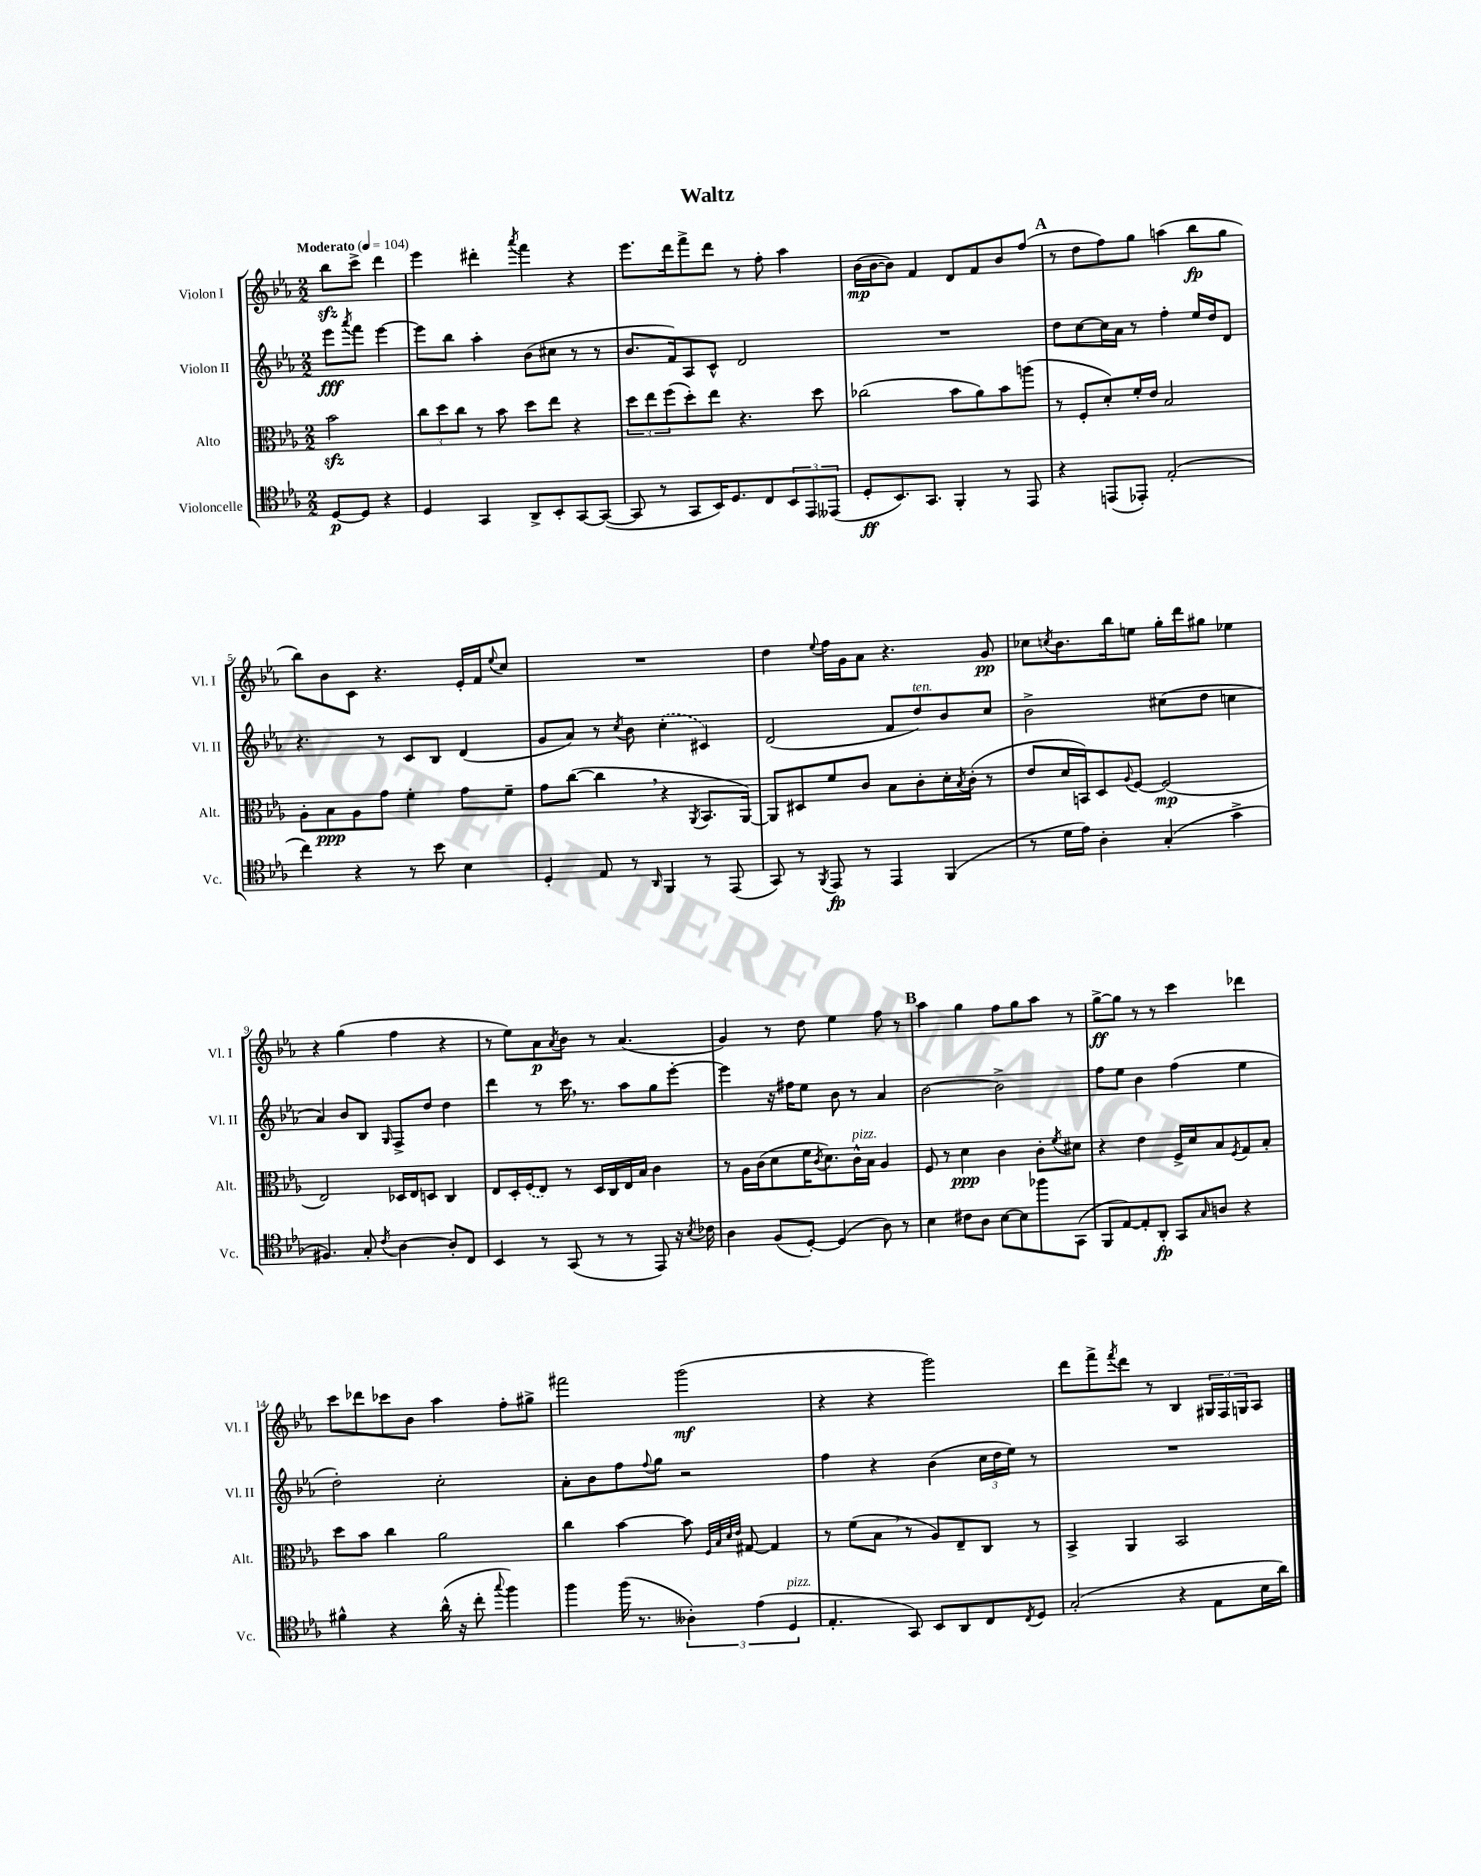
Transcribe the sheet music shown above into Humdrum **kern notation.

**kern	**dynam	**kern	**dynam	**kern	**dynam	**kern	**dynam
*part4	*part4	*part3	*part3	*part2	*part2	*part1	*part1
*staff4	*staff4	*staff3	*staff3	*staff2	*staff2	*staff1	*staff1
*I"Violoncelle	*	*I"Alto	*	*I"Violon II	*	*I"Violon I	*
*I'Vc.	*	*I'Alt.	*	*I'Vl. II	*	*I'Vl. I	*
*clefC4	*	*clefC3	*	*clefG2	*	*clefG2	*
*k[b-e-a-]	*	*k[b-e-a-]	*	*k[b-e-a-]	*	*k[b-e-a-]	*
*M2/2	*	*M2/2	*	*M2/2	*	*M2/2	*
*MM104	*	*MM104	*	*MM104	*	*MM104	*
=	=	=	=	=	=	=	=
!	!	!	!	!	!	!LO:TX:a:B:t=Moderato	!
[8D/L	p	2b-zz\	.	8eee-\L	fff	8bb-zz\L	.
.	.	.	.	8qaaa-/	.	.	.
8D/J]	.	.	.	8fff\J	.	8ccc^\J	.
4r	.	.	.	[4eee-\	.	4ddd\	.
=1	=1	=1	=1	=1	=1	=1	=1
4D/	.	12cc\L	.	8eee-\L]	.	4eee-\	.
.	.	12dd\	.	.	.	.	.
.	.	.	.	8bb-\J	.	.	.
.	.	12cc\J	.	.	.	.	.
4GG/	.	8r	.	4aa-'\	.	4ddd#X'\	.
.	.	8b-\	.	.	.	.	.
.	.	.	.	.	.	8qaaa-/	.
8AA-^/L	.	8dd\L	.	(8b-\L	.	4fff\	.
8BB-'/	.	8ee-\J	.	8cc#X\J	.	.	.
[8GG/	.	4r	.	8r	.	4r	.
(8GG/J_	.	.	.	8r	.	.	.
=2	=2	=2	=2	=2	=2	=2	=2
8GG/]	.	12dd\L	.	8.b-/L	.	8.eee-\L	.
.	.	12ee-\	.	.	.	.	.
8r	.	.	.	.	.	.	.
.	.	(12ff\	.	.	.	.	.
.	.	.	.	16f/k)	.	16ddd\k	.
8GG/L	.	8dd'\)	.	8A-/	.	8fff^\	.
16BB-/K)	.	8ee-\J	.	8c^^/J	.	8ddd\J	.
8.D/	.	.	.	.	.	.	.
.	.	4.r	.	2d/	.	8r	.
8C/	.	.	.	.	.	8ff'\	.
12BB-/	.	.	.	.	.	4aa-\	.
12EE-/	.	.	.	.	.	.	.
.	.	8dd\	.	.	.	.	.
(12EE--X/J	.	.	.	.	.	.	.
=3	=3	=3	=3	=3	=3	=3	=3
8D'/L	ff	(2cc-X\	.	1r	.	(16b-\LL	mp
.	.	.	.	.	.	[16b-\J	.
8.BB-/)	.	.	.	.	.	8b-\J])	.
.	.	.	.	.	.	4f/	.
8.GG/J	.	.	.	.	.	.	.
4FF'/	.	8b-\L	.	.	.	8d/L	.
.	.	8a-\)	.	.	.	8f/	.
8r	.	8b-\	.	.	.	8b-/	.
8EE-/	.	(8aan\J	.	.	.	(8ff/J	.
!!LO:REH:place=s1:t=A
=4	=4	=4	=4	=4	=4	=4	=4
4r	.	8r	.	8dd\L	.	8r	.
.	.	8F'/L	.	[8cc\	.	8dd\L	.
(8EEn/L	.	8d'/)	.	16cc\L]	.	8ff\)	.
.	.	.	.	16a-\JJ	.	.	.
8EE-X'/J)	.	16f'/L	.	8r	.	8gg\J	.
.	.	16e-/JJ	.	.	.	.	.
(2E-'/	.	2B-/	.	4ff'\	.	(4aan\	.
.	.	.	.	16ee-/LL	.	8bb-\L	fp
.	.	.	.	16dd/J	.	.	.
.	.	.	.	8d/J	.	8gg\J	.
!!LO:LB:g=z
=5	=5	=5	=5	=5	=5	=5	=5
4cc\)	.	8A-'\L	.	4.r	.	8bb-\L)	.
.	.	8B-\	ppp	.	.	8b-\	.
4r	.	8A-\	.	.	.	8c\J	.
.	.	8g\J	.	8r	.	4.r	.
8r	.	4f'\	.	8c/L	.	.	.
8b-\	.	.	.	8B-/J	.	.	.
4B-\	.	8g\L	.	(4d/	.	16e-'/LL	.
.	.	.	.	.	.	16f/J	.
.	.	.	.	.	.	8qqee-/	.
.	.	8f~\J	.	.	.	8cc/J	.
=6	=6	=6	=6	=6	=6	=6	=6
4D'/	.	8g\L	.	8g/L	.	1r	.
.	.	([8cc\J	.	8a-/J)	.	.	.
8E-/	.	4cc,\]	.	8r	.	.	.
.	.	.	.	8qcc/	.	.	.
8r	.	.	.	8b-\	.	.	.
16qqAA-/	.	.	.	.	.	.	.
4FF/	.	4r	.	(4cc'\	.	.	.
.	.	8qAA-/	.	.	.	.	.
8r	.	8.BB-/L	.	4c#X/)	.	.	.
(8EE-/	.	.	.	.	.	.	.
.	.	[16AA-/Jk)	.	.	.	.	.
=7	=7	=7	=7	=7	=7	=7	=7
8GG/)	.	8AA-/L]	.	(2d/	.	4dd\	.
8r	.	8D#X/	.	.	.	.	.
8qFF/	.	.	.	.	.	8qqee-/	.
8EE-/	fp	8f/	.	.	.	16ff\LL	.
.	.	.	.	.	.	16g\J	.
8r	.	8c/J	.	.	.	8a-\J	.
4EE-/	.	8B-\L	.	8f/L	.	4.r	.
!	!	!	!	!LO:TX:a:i:t=ten.	!	!	!
.	.	8c'\	.	8dd/)	.	.	.
(4FF/	.	16d'\L	.	8b-/	.	.	.
.	.	8qB-/	.	.	.	.	.
.	.	(16c'\JJ	.	.	.	.	.
.	.	8r	.	8cc/J	.	8g/	pp
=8	=8	=8	=8	=8	=8	=8	=8
8r	.	8e-/L	.	2b-^\	.	8cc-X\L	.
.	.	.	.	.	.	8qccn/	.
16d\LL	.	16d/L	.	.	.	8.b-\	.
16e-\JJ)	.	16BBn/J)	.	.	.	.	.
4A-'\	.	8D/	.	.	.	.	.
.	.	.	.	.	.	16bb-\k	.
.	.	8qqA-/	.	.	.	.	.
.	.	[8F/J	.	.	.	8een\J	.
(4G'/	.	(2F/]	mp	(8cc#X\L	.	16gg'\LL	.
.	.	.	.	.	.	16ddd\J	.
.	.	.	.	8dd\J	.	8gg#X\J	.
4g^\	.	.	.	4ccn\	.	4ee-X\	.
!!LO:LB:g=z
=9	=9	=9	=9	=9	=9	=9	=9
4.F#X/)	.	2E-/)	.	4a-/)	.	4r	.
.	.	.	.	8b-/L	.	(4gg\	.
8G'/	.	.	.	8B-/J	.	.	.
8qc/	.	.	.	16qqG/	.	.	.
[4A-\	.	16D-X/LL	.	8F^/L	.	4ff\	.
.	.	16E-/J	.	.	.	.	.
.	.	8Dn/J	.	8dd/J	.	.	.
8A-'/L]	.	4C/	.	4dd\	.	4r	.
8C/J	.	.	.	.	.	.	.
=10	=10	=10	=10	=10	=10	=10	=10
4BB-/	.	8E-/L	.	4ddd\	.	8r	.
.	.	16D'/L	.	.	.	8ee-\L)	.
.	.	(16F/J	.	.	.	.	.
8r	.	8E-/J)	.	8r	.	8a-\	p
.	.	.	.	.	.	8qa-/	.
(8GG/	.	8r	.	16ccc,\	.	8b-\J	.
.	.	.	.	8.r	.	.	.
8r	.	16D/LL	.	.	.	8r	.
.	.	16C/	.	.	.	.	.
8r	.	16E-/	.	8aa-\L	.	(4.a-/	.
.	.	16B-/JJ	.	.	.	.	.
8EE-/)	.	4c\	.	8gg\	.	.	.
16r	.	.	.	[8eee-'\J	.	.	.
8qB-/	.	.	.	.	.	.	.
16c-X\	.	.	.	.	.	.	.
=11	=11	=11	=11	=11	=11	=11	=11
4A-\	.	8r	.	4eee-\]	.	4g/)	.
.	.	16A-\LL	.	.	.	.	.
.	.	(16c\J	.	.	.	.	.
(8F/L	.	8d\	.	16r	.	8r	.
.	.	.	.	16ff#X\KL	.	.	.
[8D'/J)	.	16f\K	.	8ee-\J	.	8dd\	.
.	.	8qc/	.	.	.	.	.
.	.	8.d\)	.	.	.	.	.
(4D/]	.	.	.	8b-\	.	4ee-\	.
!	!	!LO:TX:a:i:t=pizz.	!	!	!	!	!
.	.	16c^^\L	.	8r	.	.	.
.	.	16B-\JJ	.	.	.	.	.
8A-\)	.	4A-/	.	4a-/	.	8ff\	.
8r	.	.	.	.	.	8r	.
!!LO:REH:place=s1:t=B
=12	=12	=12	=12	=12	=12	=12	=12
4B-\	.	8F/	.	[2b-\	.	4aa-\	.
.	.	8r	.	.	.	.	.
8c#X\L	.	4d\	ppp	.	.	4gg\	.
8A-\J	.	.	.	.	.	.	.
[8B-\L	.	4c\	.	2b-^\]	.	8ff\L	.
8B-\]	.	.	.	.	.	8gg\	.
8ff-X\	.	8c'\L	.	.	.	8aa-\J	.
.	.	8qf/	.	.	.	.	.
(8GG\J	.	8d#X\J	.	.	.	8r	.
=13	=13	=13	=13	=13	=13	=13	=13
8FF/L	.	4r	.	8ff\L	.	[8gg^\L	ff
[8E-/)	.	.	.	8ee-\J	.	8gg\J]	.
8E-'/]	.	4e-\	.	4b-\	.	8r	.
8AA-'/J	fp	.	.	.	.	8r	.
8GG/L	.	16F^/LL	.	(4ff\	.	4ccc\	.
.	.	16d/J	.	.	.	.	.
16qqG/	.	.	.	.	.	.	.
8An/J	.	8B-/	.	.	.	.	.
.	.	8qF/	.	.	.	.	.
4r	.	8G/	.	4ee-\	.	4ddd-X\	.
.	.	8B-'/J	.	.	.	.	.
!!LO:LB:g=z
=14	=14	=14	=14	=14	=14	=14	=14
4f#X^^\	.	8dd\L	.	2dd'\)	.	8ccc\L	.
.	.	8b-\J	.	.	.	8ddd-X\	.
4r	.	4cc\	.	.	.	8ccc-X\	.
.	.	.	.	.	.	8b-\J	.
(16a-^^\	.	2a-\	.	2cc'\	.	4aa-\	.
16r	.	.	.	.	.	.	.
8cc'\	.	.	.	.	.	.	.
8qqgg/	.	.	.	.	.	.	.
4ff\)	.	.	.	.	.	8ff'\L	.
.	.	.	.	.	.	8gg#X^\J	.
=15	=15	=15	=15	=15	=15	=15	=15
4ff\	.	4cc\	.	8a-'\L	.	2fff#X\	.
.	.	.	.	8b-\	.	.	.
(16ff\	.	[4b-\	.	8ff\	.	.	.
8.r	.	.	.	.	.	.	.
.	.	.	.	8qqff/	.	.	.
.	.	.	.	8gg\J	.	.	.
6A--X'\)	.	8b-\]	.	2r	.	(2ggg\	mf
.	.	32qqF/LLL	.	.	.	.	.
.	.	32qqB-/	.	.	.	.	.
.	.	32qqd/	.	.	.	.	.
.	.	32qqe-/JJJ	.	.	.	.	.
.	.	[8G#X/	.	.	.	.	.
(6e-\	.	.	.	.	.	.	.
.	.	4G#/]	.	.	.	.	.
!LO:TX:a:i:t=pizz.	!	!	!	!	!	!	!
6D/	.	.	.	.	.	.	.
=16	=16	=16	=16	=16	=16	=16	=16
4.E-'/	.	8r	.	4ff\	.	4r	.
.	.	(8f\L	.	.	.	.	.
.	.	8B-,\J	.	4r	.	4r	.
8GG/)	.	8r	.	.	.	.	.
8BB-/L	.	8A-/L)	.	(4b-\	.	2ggg\)	.
8AA-/	.	8E-~/	.	.	.	.	.
8C/	.	8C/J	.	24cc\LL	.	.	.
.	.	.	.	24dd\	.	.	.
.	.	.	.	24ee-\JJ)	.	.	.
8qC/	.	.	.	.	.	.	.
8D/J	.	8r	.	8r	.	.	.
=17	=17	=17	=17	=17	=17	=17	=17
(2G'/	.	4BB-^/	.	1r	.	8ddd\L	.
.	.	.	.	.	.	8fff^\	.
.	.	.	.	.	.	8qfff/	.
.	.	4AA-/	.	.	.	8ddd\J	.
.	.	.	.	.	.	8r	.
4r	.	2BB-/	.	.	.	4B-/	.
8E-\L	.	.	.	.	.	24G#X/LL	.
.	.	.	.	.	.	24F/	.
.	.	.	.	.	.	24Gn/J	.
16B-\L	.	.	.	.	.	8A-/J	.
16a-\JJ)	.	.	.	.	.	.	.
==	==	==	==	==	==	==	==
*-	*-	*-	*-	*-	*-	*-	*-
